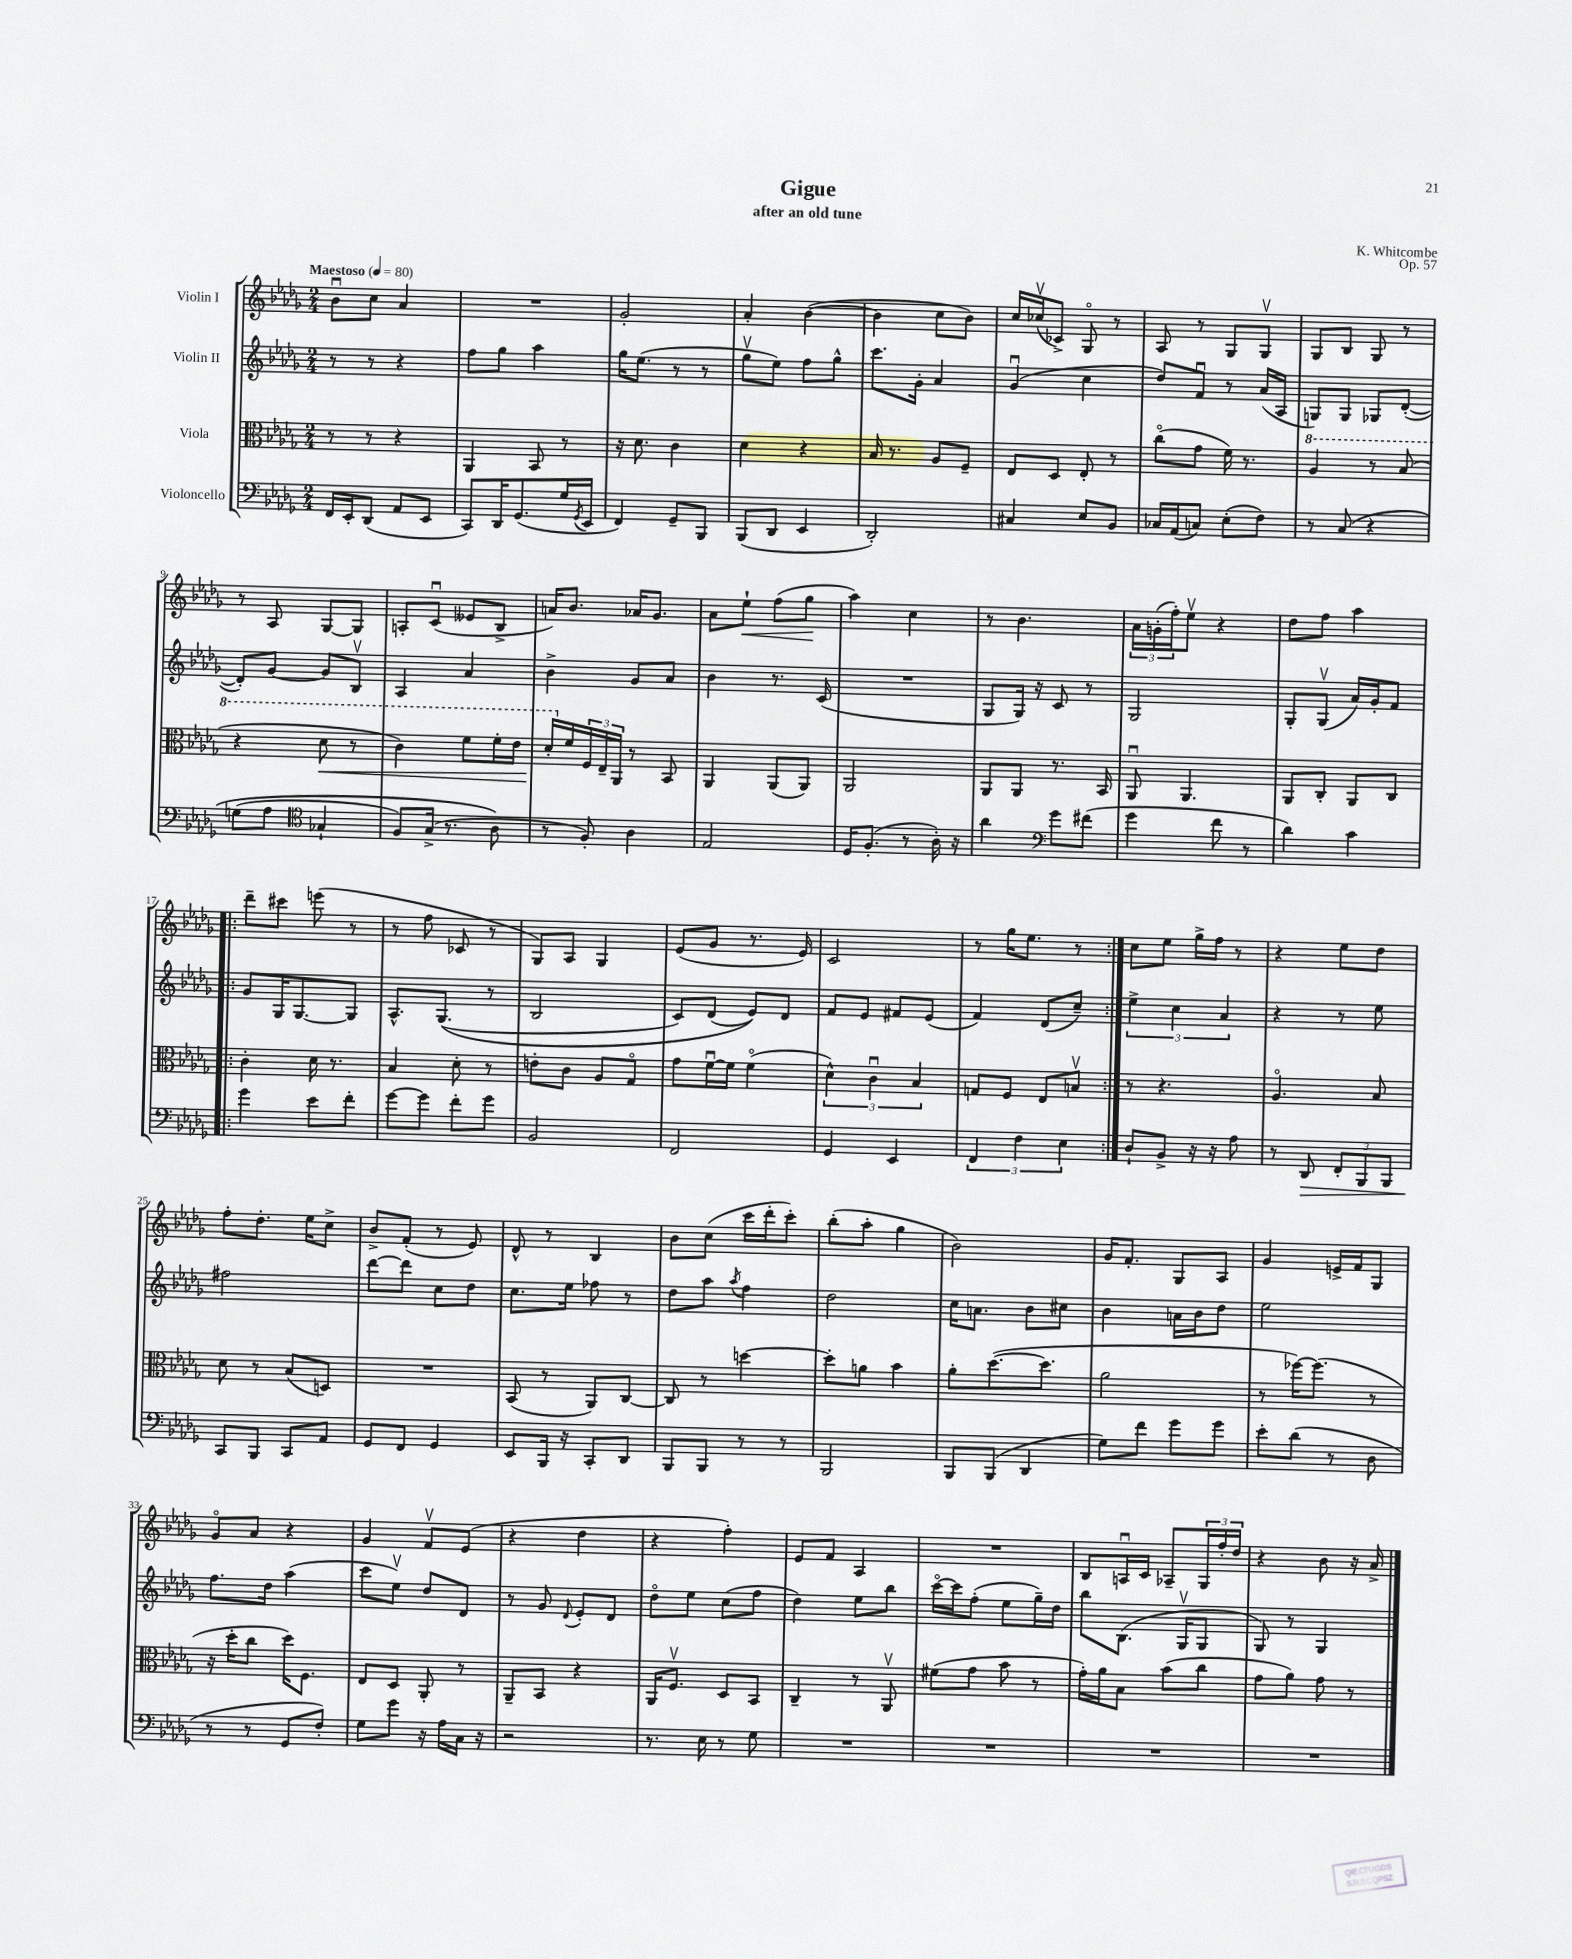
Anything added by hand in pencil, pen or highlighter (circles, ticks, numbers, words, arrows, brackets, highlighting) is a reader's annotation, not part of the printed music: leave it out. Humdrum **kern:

**kern	**dynam	**kern	**dynam	**kern	**kern	**dynam
*part4	*part4	*part3	*part3	*part2	*part1	*part1
*staff4	*staff4	*staff3	*staff3	*staff2	*staff1	*staff1
*I"Violoncello	*	*I"Viola	*	*I"Violin II	*I"Violin I	*
*clefF4	*	*clefC3	*	*clefG2	*clefG2	*
*k[b-e-a-d-g-]	*	*k[b-e-a-d-g-]	*	*k[b-e-a-d-g-]	*k[b-e-a-d-g-]	*
*M2/4	*	*M2/4	*	*M2/4	*M2/4	*
*MM80	*	*MM80	*	*MM80	*MM80	*
=1	=1	=1	=1	=1	=1	=1
!	!	!	!	!	!LO:TX:a:B:t=Maestoso	!
16FF/LL	.	8r	.	8r	8b-u\L	.
16EE-'/J	.	.	.	.	.	.
(8DD-/J	.	8r	.	8r	8cc\J	.
8AA-/L	.	4r	.	4r	4a-/	.
8EE-/J	.	.	.	.	.	.
=2	=2	=2	=2	=2	=2	=2
8CC/L)	.	4AA-/	.	8ff\L	2r	.
16DD-/K	.	.	.	8gg-\J	.	.
(8.GG-/	.	.	.	.	.	.
.	.	8BB-/	.	4aa-\	.	.
16G-/L	.	8r	.	.	.	.
8qGG-/	.	.	.	.	.	.
16EE-/JJ	.	.	.	.	.	.
=3	=3	=3	=3	=3	=3	=3
4FF/)	.	16r	.	16gg-\KL	2g-'/	.
.	.	8.d-\	.	(8.ee-\J	.	.
8GG-~/L	.	4c\	.	8r	.	.
8BBB-/J	.	.	.	8r	.	.
=4	=4	=4	=4	=4	=4	=4
(8BBB-/L	.	4d-\	.	8gg-v\L	4a-'/	.
8DD-/J	.	.	.	8ee-\J)	.	.
4EE-/	.	4r	.	8ff\L	([4b-\	.
.	.	.	.	8gg-^^\J	.	.
=5	=5	=5	=5	=5	=5	=5
2DD-'/)	.	16B-/	.	8.ccc\L	4b-\]	.
.	.	8.r	.	.	.	.
.	.	.	.	16g-'\Jk	.	.
.	.	8A-/L	.	4a-/	8cc\L	.
.	.	8F~/J	.	.	8b-\J)	.
=6	=6	=6	=6	=6	=6	=6
4C#X/	.	8E-/L	.	(4g-u/	16cc/LL	.
.	.	.	.	.	(16cc-Xv/J	.
.	.	8D-/J	.	.	8c-X^/J)	.
8E-/L	.	8E-'/	.	4cc\	8G-/	.
8BB-/J	.	8r	.	.	8r	.
=7	=7	=7	=7	=7	=7	=7
16C-X/LL	.	(8cc\L	.	8dd-/L)	8A-/	.
(16AA-/J	.	.	.	.	.	.
8Cn/J)	.	8g-\J	.	8fu/J	8r	.
(8E-'\L	.	16f\)	.	8r	8G-/L	.
.	.	8.r	.	.	.	.
8F\J)	.	.	.	(16a-/LL	8G-v/J	.
.	.	.	.	16A-/JJ	.	.
=8	=8	=8	=8	=8	=8	=8
*	*	*8va	*	*	*	*
8r	.	4a-/	.	8Gn/L)	8G-/L	.
(8C/	.	.	.	8G/J	8B-/J	.
4r	.	8r	.	8G-X/L	8G-/	.
.	.	(8b-/	.	([8d-'/J	8r	.
!!LO:LB:g=z
=9	=9	=9	=9	=9	=9	=9
(8Gn\L	.	4r	.	8d-'/L])	8r	.
8A-\J	.	.	.	[8g-/J	8A-/	.
*clefC4	*	*	*	*	*	*
!	!	!	!LO:HP:b	!	!	!
4G-X`/	.	8dd-\	<	8g-/L]	[8G-/L	.
.	.	8r	.	8B-v/J	8G-/J]	.
=10	=10	=10	=10	=10	=10	=10
8F/L)	.	4cc\)	.	4A-/	8An'/L	.
(16G-^/Jk	.	.	.	.	(8cu/J	.
8.r	.	.	.	.	.	.
.	.	8ff\L	.	4a-/	8e--X/L	.
8A-\)	.	16ff'\L	.	.	8B-^/J	.
.	.	16ee-\JJ	.	.	.	.
=11	=11	=11	=11	=11	=11	=11
8r	.	16dd-'/LL	.	4b-^\	16an/KL)	.
*	*	*X8va	*	*	*	*
.	.	16f/	[	.	8.b-/J	.
8F'/)	.	24F/	.	.	.	.
.	.	24E-~/	.	.	.	.
.	.	24AA-/JJ	.	.	.	.
4A-\	.	8r	.	8g-/L	16a-X/KL	.
.	.	.	.	.	8.g-/J	.
.	.	8BB-/	.	8a-/J	.	.
=12	=12	=12	=12	=12	=12	=12
2E-/	.	4AA-/	.	4b-\	8a-\L	.
!	!	!	!	!	!	!LO:HP:b
.	.	.	.	.	8ee-`\J	<
.	.	(8AA-/L	.	8.r	(8ff\L	.
.	.	8AA-/J)	.	.	8gg-\J	.
.	.	.	.	(16c/	.	.
.	.	.	.	.	.	[
=13	=13	=13	=13	=13	=13	=13
16D-/KL	.	2AA-/	.	2r	4aa-\)	.
(8.F'/J	.	.	.	.	.	.
8r	.	.	.	.	4cc\	.
16A-'\)	.	.	.	.	.	.
16r	.	.	.	.	.	.
=14	=14	=14	=14	=14	=14	=14
4a-\	.	8AA-/L	.	8G-/L	8r	.
.	.	8AA-/J	.	16G-/Jk)	4.b-\	.
.	.	.	.	16r	.	.
*clefF4	*	*	*	*	*	*
8g-\L	.	8.r	.	8c/	.	.
(8f#X\J	.	.	.	8r	.	.
.	.	16BB-/	.	.	.	.
=15	=15	=15	=15	=15	=15	=15
4g-\	.	8AA-u/	.	2G-/	24a-\LL	.
.	.	.	.	.	(24gn'\	.
.	.	.	.	.	24ff'\J)	.
.	.	4.AA-/	.	.	8ee-v\J	.
8f\	.	.	.	.	4r	.
8r	.	.	.	.	.	.
=16	=16	=16	=16	=16	=16	=16
4d-\)	.	8AA-/L	.	8G-'/L	8dd-\L	.
.	.	8C'/J	.	(8G-v/J	8ff\J	.
4c\	.	8AA-/L	.	16a-/LL)	4aa-\	.
.	.	.	.	16g-'/J	.	.
.	.	8C/J	.	8f/J	.	.
!!LO:LB:g=z
=17!|:	=17!|:	=17!|:	=17!|:	=17!|:	=17!|:	=17!|:
4g-\	.	4c'\	.	8g-/L	8ddd-~\L	.
.	.	.	.	16G-/K	8ccc#X\J	.
.	.	.	.	[8.G-/	.	.
8e-\L	.	16d-\	.	.	(8eeen\	.
.	.	8.r	.	.	.	.
8f'\J	.	.	.	8G-/J]	8r	.
=18	=18	=18	=18	=18	=18	=18
[8g-\L	.	4B-/	.	8.A-^^/L	8r	.
8g-\J]	.	.	.	.	8ff\	.
.	.	.	.	((8.G-/J	.	.
8f'\L	.	8d-'\	.	.	8c-X/	.
8g-\J	.	8r	.	8r	8r	.
=19	=19	=19	=19	=19	=19	=19
2BB-/	.	8en'\L	.	2B-/	8G-/L)	.
.	.	8c\J	.	.	8A-/J	.
.	.	8A-/L	.	.	4G-/	.
.	.	8G-/J	.	.	.	.
=20	=20	=20	=20	=20	=20	=20
2FF/	.	8g-\L	.	8c/L)	(8e-/L	.
.	.	[16fu\L	.	(8d-/J	8g-/J	.
.	.	16f\JJ]	.	.	.	.
.	.	(4f\	.	8e-/L))	8.r	.
.	.	.	.	8d-/J	.	.
.	.	.	.	.	16e-/)	.
=21	=21	=21	=21	=21	=21	=21
4GG-/	.	6d-^^\)	.	8f/L	2c/	.
.	.	.	.	8e-/J	.	.
.	.	6cu\	.	.	.	.
4EE-/	.	.	.	8f#X/L	.	.
.	.	6B-/	.	.	.	.
.	.	.	.	(8e-/J	.	.
=22	=22	=22	=22	=22	=22	=22
6FF/	.	8Gn/L	.	4f/)	8r	.
.	.	8F/J	.	.	16gg-\KL	.
6F\	.	.	.	.	.	.
.	.	.	.	.	8.ee-\J	.
.	.	8E-/L	.	(8d-/L	.	.
6E-\	.	.	.	.	.	.
.	.	8Bnv/J	.	8cc~/J)	8r	.
=23:|!	=23:|!	=23:|!	=23:|!	=23:|!	=23:|!	=23:|!
8D-`/L	.	8r	.	6ee-^\	8cc\L	.
8BB-^/J	.	4.r	.	.	8ee-\J	.
.	.	.	.	6cc\	.	.
16r	.	.	.	.	16gg-^\LL	.
16r	.	.	.	.	16ff\JJ	.
.	.	.	.	6a-/	.	.
8A-\	.	.	.	.	8r	.
=24	=24	=24	=24	=24	=24	=24
8r	.	4.A-/	.	4r	4r	.
!	!LO:HP:b	!	!	!	!	!
8DD-/	>	.	.	.	.	.
12FF'/L	.	.	.	8r	8ee-\L	.
12BBB-/	.	.	.	.	.	.
.	.	8B-/	.	8ee-\	8dd-\J	.
12BBB-/J	.	.	.	.	.	.
!!LO:LB:g=z
=25	=25	=25	=25	=25	=25	=25
8CC/L	.	8d-\	.	2ff#X\	8ff'\L	.
8BBB-/J	]	8r	.	.	8.dd-'\J	.
8CC/L	.	(8B-/L	.	.	.	.
.	.	.	.	.	16ee-\KL	.
8AA-/J	.	8Dn/J)	.	.	8cc^\J	.
=26	=26	=26	=26	=26	=26	=26
8GG-/L	.	2r	.	[8ddd-\L	8b-^/L	.
8FF/J	.	.	.	8ddd-\J]	(8f'/J	.
4GG-/	.	.	.	8cc\L	8r	.
.	.	.	.	8dd-\J	8e-/)	.
=27	=27	=27	=27	=27	=27	=27
8EE-/L	.	(8BB-/	.	8.cc\L	8d-^^/	.
16BBB-/Jk	.	8r	.	.	8r	.
16r	.	.	.	16ee-\Jk	.	.
8CC'/L	.	8AA-/L)	.	8ff-X\	4B-/	.
8DD-/J	.	[8C/J	.	8r	.	.
=28	=28	=28	=28	=28	=28	=28
8BBB-/L	.	8C/]	.	8dd-\L	8b-\L	.
8BBB-/J	.	8r	.	8aa-\J	(8cc\J	.
.	.	.	.	8qaa-/	.	.
8r	.	[4ddn\	.	4ff\	16ccc\LL	.
.	.	.	.	.	16ddd-'\J	.
8r	.	.	.	.	8ccc'\J)	.
=29	=29	=29	=29	=29	=29	=29
2BBB-/	.	8dd'\L]	.	2dd-\	(8bb-'\L	.
.	.	8an\J	.	.	8aa-'\J	.
.	.	4b-\	.	.	4gg-\	.
=30	=30	=30	=30	=30	=30	=30
8BBB-/L	.	8a-'\L	.	16cc\KL	2b-\)	.
.	.	.	.	8.an\J	.	.
(8BBB-/J	.	([8.dd-\	.	.	.	.
4DD-/	.	.	.	8b-\L	.	.
.	.	8.dd-\J]	.	.	.	.
.	.	.	.	8cc#X\J	.	.
=31	=31	=31	=31	=31	=31	=31
8G-\L)	.	2a-\	.	4b-\	16g-/KL	.
.	.	.	.	.	8.f'/J	.
8f\J	.	.	.	.	.	.
8g-\L	.	.	.	16an\LL	8G-/L	.
.	.	.	.	16b-\J	.	.
8g-\J	.	.	.	8dd-\J	8A-/J	.
=32	=32	=32	=32	=32	=32	=32
8e-'\L	.	8r	.	2ee-\	4g-/	.
(8d-\J	.	[16ff-X\KL)	.	.	.	.
.	.	(8.ff-\J]	.	.	.	.
8r	.	.	.	.	16en^/LL	.
.	.	.	.	.	16f/J	.
8D-\	.	8r	.	.	8G-/J	.
!!LO:LB:g=z
=33	=33	=33	=33	=33	=33	=33
8r	.	16r	.	8.ff\L	8g-/L	.
.	.	16dd-'\KL	.	.	.	.
8r	.	8cc\J	.	.	8a-/J	.
.	.	.	.	16dd-\Jk	.	.
8GG-/L	.	16dd-\KL)	.	(4aa-\	4r	.
.	.	8.F\J	.	.	.	.
8F'/J)	.	.	.	.	.	.
=34	=34	=34	=34	=34	=34	=34
8G-\L	.	8E-/L	.	8ccc\L	4g-/	.
8g-\J	.	8D-/J	.	8ee-v\J)	.	.
16r	.	8AA-'/	.	8dd-/L	8fv/L	.
16A-\LL	.	.	.	.	.	.
16C\JJ	.	8r	.	8d-/J	(8e-/J	.
16r	.	.	.	.	.	.
=35	=35	=35	=35	=35	=35	=35
2r	.	8AA-~/L	.	8r	4r	.
.	.	8BB-/J	.	8g-/	.	.
.	.	.	.	8qqd-/	.	.
.	.	4r	.	8e-'/L	4dd-\	.
.	.	.	.	8d-/J	.	.
=36	=36	=36	=36	=36	=36	=36
8.r	.	16AA-/KL	.	8dd-\L	4r	.
.	.	8.Fv/J	.	.	.	.
.	.	.	.	8ee-\J	.	.
16E-\	.	.	.	.	.	.
8r	.	8D-/L	.	(8cc\L	4ff'\)	.
8G-\	.	8BB-/J	.	8ff\J	.	.
=37	=37	=37	=37	=37	=37	=37
2r	.	4C~/	.	4dd-\)	8e-/L	.
.	.	.	.	.	8f/J	.
.	.	8r	.	8ee-\L	4A-/	.
.	.	8AA-v/	.	8bb-\J	.	.
=38	=38	=38	=38	=38	=38	=38
2r	.	(8f#X\L	.	[16ccc\LL	2r	.
.	.	.	.	16ccc\J]	.	.
.	.	8g-\J	.	(8ff'\J	.	.
.	.	8b-\	.	8ee-\L	.	.
.	.	8r	.	16gg-~\L)	.	.
.	.	.	.	16dd-\JJ	.	.
=39	=39	=39	=39	=39	=39	=39
2r	.	16g-'\LL)	.	8bb-\L	8B-/L	.
.	.	16a-\J	.	.	.	.
.	.	8B-\J	.	(8.B-\J	16Anu/L	.
.	.	.	.	.	16c/JJ	.
.	.	(8b-\L	.	.	8A-X~/L	.
.	.	.	.	16G-v/KL	.	.
.	.	8cc\J	.	8G-/J	24G-/L	.
.	.	.	.	.	24ff'/	.
.	.	.	.	.	24dd-/JJ	.
=40	=40	=40	=40	=40	=40	=40
2r	.	8g-\L	.	8G-/)	4r	.
.	.	8a-\J)	.	8r	.	.
.	.	8g-\	.	4G-/	8b-\	.
.	.	8r	.	.	16r	.
.	.	.	.	.	16a-^/	.
==	==	==	==	==	==	==
*-	*-	*-	*-	*-	*-	*-
